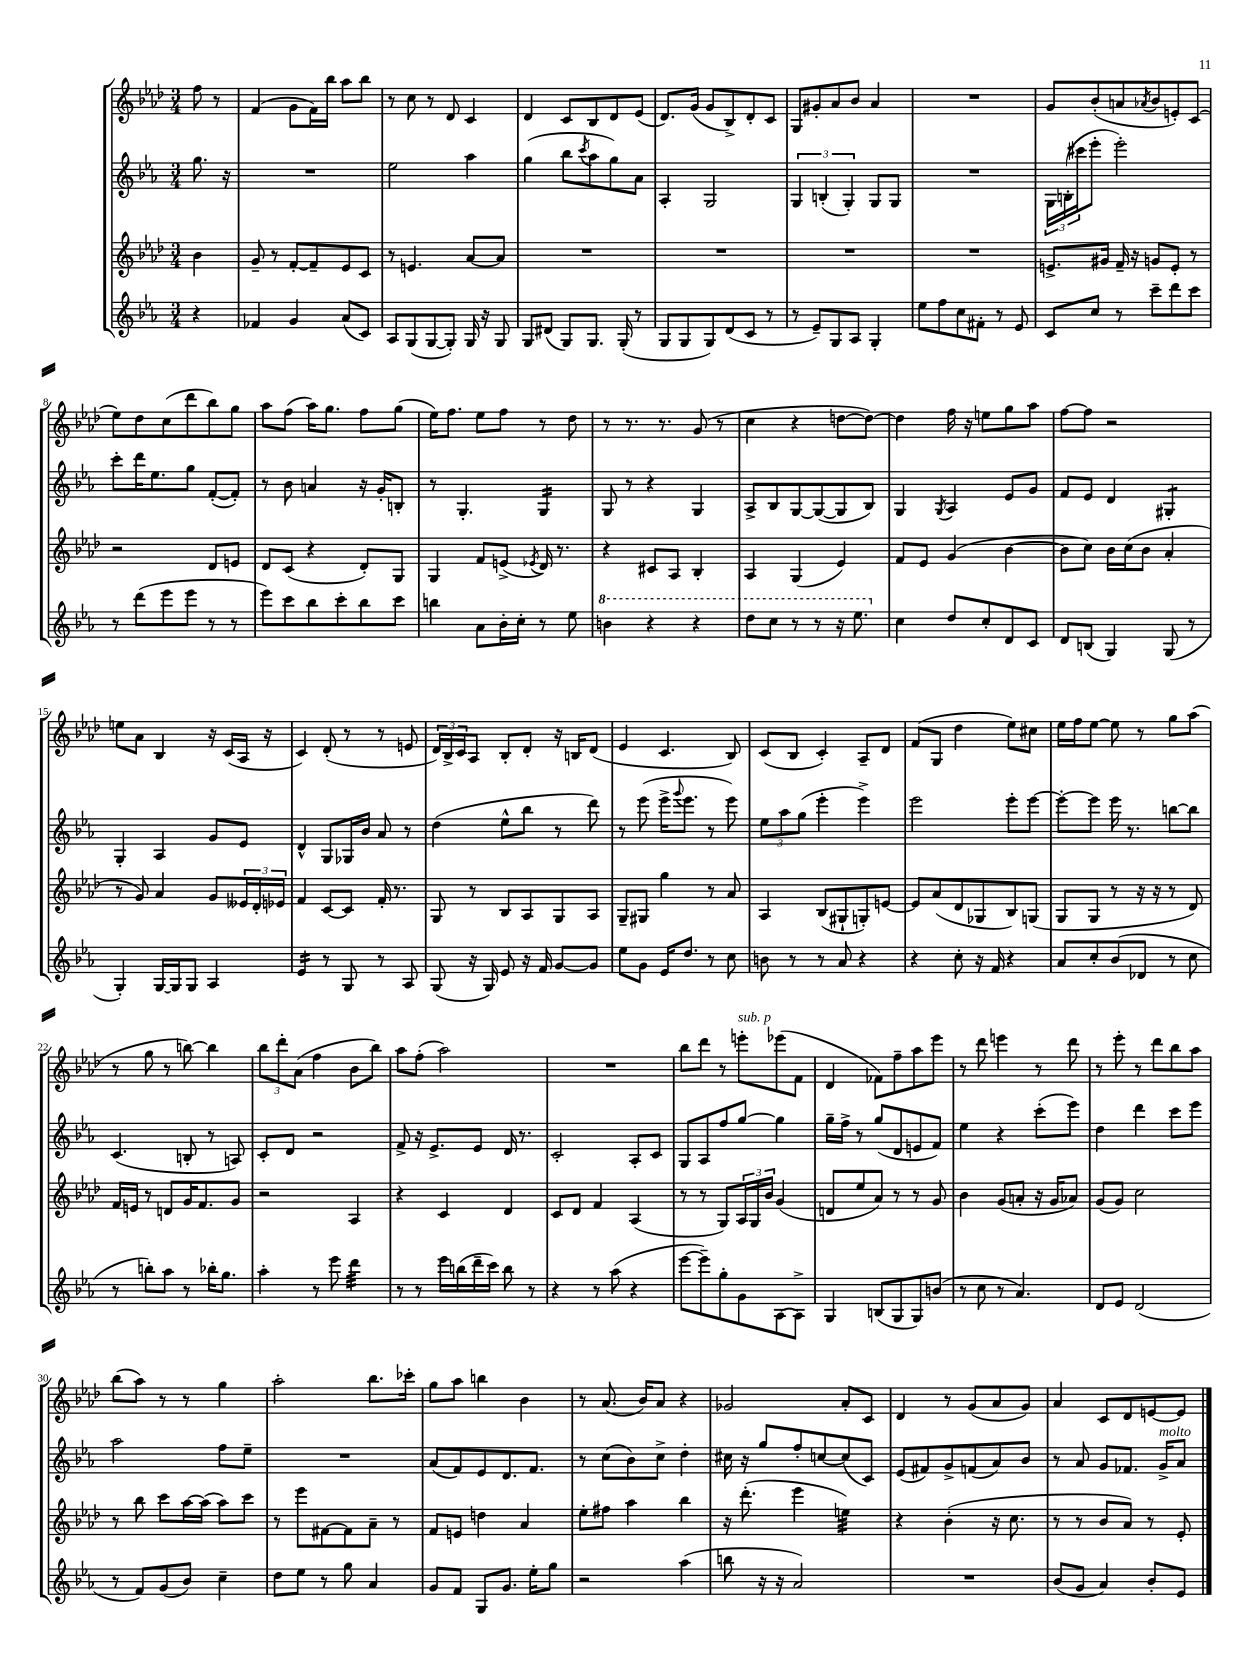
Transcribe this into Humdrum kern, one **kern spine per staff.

**kern	**kern	**kern	**kern
*staff4	*staff3	*staff2	*staff1
*clefG2	*clefG2	*clefG2	*clefG2
*k[b-e-a-]	*k[b-e-a-d-]	*k[b-e-a-]	*k[b-e-a-d-]
*M3/4	*M3/4	*M3/4	*M3/4
4r	4b-\	8.gg\	8ff\
.	.	.	8r
.	.	16r	.
=	=	=	=
4f-/	8g~/	2.r	(4f/
.	8r	.	.
4g/	[8f'/L	.	8g\L
.	8f~/]	.	16f\L)
.	.	.	16bb-\JJ
(8a-/L	8e-/	.	8aa-\L
8c/J)	8c/J	.	8bb-\J
=	=	=	=
8A-/L	8r	2ee-\	8r
(8G/	4.e/	.	8cc\
[8G/	.	.	8r
8G'/]J)	.	.	8d-/
16G/	[8a-/L	4aa-\	4c/
16r	.	.	.
8G/	8a-/]J	.	.
=	=	=	=
8G/L	2.r	(4gg\	4d-/
(8d#/J	.	.	.
8G/L)	.	8bb-\L	8c/L
.	.	8qccc/	.
8.G/J	.	8aa-\	8B-/
.	.	8gg\)	8d-/
(16G'/	.	.	.
8r	.	8a-\J	(8e-/J
=	=	=	=
8G/L	2.r	4A-'/	8.d-/L)
8G/	.	.	.
.	.	.	(16g/Jk
8G/)	.	2G/	8g/L
(8d/	.	.	8B-^/)
8c/J	.	.	8d-'/
8r	.	.	8c/J
=	=	=	=
8r	2.r	6G/	8G/L
8e-~/L)	.	.	8g#'/
.	.	(6B'/	.
8G/	.	.	8a-/
.	.	6G'/)	.
8A-/J	.	.	8b-/J
4G'/	.	8G/L	4a-/
.	.	8G/J	.
=	=	=	=
8ee-\L	2.r	2.r	2.r
8ff\	.	.	.
8cc\	.	.	.
8f#'\J	.	.	.
8r	.	.	.
8e-/	.	.	.
=	=	=	=
8c/L	8.e^/L	24G\LL	8g/L
.	.	(24B'\	.
.	.	24ccc#\J	.
8cc/J	.	8eee-'\J	(8b-'/
.	16g#/Jk	.	.
8r	16f~/	2eee-'\)	8a/
.	16r	.	.
.	.	.	8qa-/
8ccc~\L	8g/L	.	8b-/
8ddd\	8e'/J	.	8e'/)
8ccc\J	8r	.	(8c/J
=	=	=	=
8r	2r	8ccc'\L	8ee-\L)
(8ddd\L	.	16ddd\K	8dd-\
.	.	8.ee-\	.
8eee-\	.	.	(8cc\
8eee-\J	.	8gg\J	8ddd-\
8r	8d-/L	([8f'/L	8bb-\)
8r	8e/J	8f'/]J)	8gg\J
=	=	=	=
8eee-\L)	8d-/L	8r	8aa-\L
8ccc\	(8c/J	8b-\	(8ff\J
8bb-\	4r	4a/	16aa-\LK)
.	.	.	8.gg\J
8ccc'\	.	.	.
8bb-\	8d-'/L)	16r	8ff\L
.	.	16g'/LK	.
8ccc\J	8G/J	8B'/J	(8gg\J
=	=	=	=
4bb\	4G/	8r	16ee-\LK)
.	.	.	8.ff\J
.	.	4.G'/	.
8a-\L	8f/L	.	8ee-\L
16b-'\L	(8e^/J	.	8ff\J
16cc'\JJ	.	.	.
.	8qe-/	.	.
8r	16d-/)	4G/	8r
.	8.r	.	.
8ee-\	.	.	8dd-\
=	=	=	=
4bb\	4r	8G/	8r
.	.	8r	8.r
4r	8c#/L	4r	.
.	.	.	8.r
.	8A-/J	.	.
4r	4B-'/	4G/	(8g/
.	.	.	8r
=	=	=	=
8ddd\L	4A-/	8A-^/L	4cc\
8ccc\J	.	8B-/	.
8r	(4G/	[8G/	4r
8r	.	(8G/_	.
16r	4e-/)	8G/]	[8dd\L
8.eee-\	.	.	.
.	.	8B-/J)	8dd\_J)
=	=	=	=
4cc\	8f/L	4G/	4dd\]
.	8e-/J	.	.
.	.	8qG/	.
8dd/L	(4g/	4A-/	16ff\
.	.	.	16r
8cc'/	.	.	8ee\L
8d/	[4b-\	8e-/L	8gg\
8c/J	.	8g/J	8aa-\J
=	=	=	=
8d/L	8b-\]L	8f/L	[8ff\L
(8B/J	8cc\J)	8e-/J	8ff\]J
4G/)	16b-\LL	4d/	2r
.	(16cc\J	.	.
.	8b-\J	.	.
(8G/	4a-'/	4G#'/	.
8r	.	.	.
=	=	=	=
4G'/)	8r	4G'/	8ee\L
.	8g/)	.	8a-\J
[16G/LL	4a-/	4A-/	4B-/
16G/]J	.	.	.
8G/J	.	.	.
4A-/	8g/L	8g/L	16r
.	.	.	(16c/LL
.	24e--/L	8e-/J	16A-/JJ
.	24d-'/	.	.
.	.	.	16r
.	24e-/JJ	.	.
=	=	=	=
4e-/	4f/	4d^^/	4c/)
8r	[8c/L	8G/L	(8d-'/
8G/	8c/]J	16G-/L	8r
.	.	16b-/JJ	.
8r	16f'/	8a-/	8r
.	8.r	.	.
8A-/	.	8r	8e/
=	=	=	=
(8G/	8G/	(4dd\	24d-/LL)
.	.	.	24B-^/
.	.	.	24c/J
16r	8r	.	8A-/J
16G/)	.	.	.
8e-/	8B-/L	8ee-^^\L	8B-'/L
16r	8A-/	8bb-\J	8d-'/J
16f/	.	.	.
[8g/L	8G/	8r	16r
.	.	.	16B/LK
8g/]J	8A-/J	8ddd\)	(8d-/J
=	=	=	=
8ee-\L	8G~/L	8r	4e-/
8g\J	8G#/J	(8eee-\	.
16e-/LK	4gg\	16eee-^\LK	4.c/
.	.	8qqggg/	.
8.dd/J	.	8.eee-\J	.
8r	8r	8r	.
8cc\	8a-/	8eee-\)	8B-/)
=	=	=	=
8b\	4A-/	12ee-\L	(8c/L
.	.	12aa-\	.
8r	.	.	8B-/J
.	.	(12gg\J	.
8r	(8B-/L	4eee-'\	4c'/)
8a-/	8G#`/	.	.
4r	8G'/)	4eee-^\)	8A-~/L
.	[8e/J	.	8d-/J
=	=	=	=
4r	8e/]L	2eee-\	(8f/L
.	(8a-/	.	8G/J
8cc'\	8d-/	.	4dd-\
16r	8G-/	.	.
16f/	.	.	.
4r	8B-/)	8eee-'\L	8ee-\L)
.	(8G/J	[8eee-\J	8cc#\J
=	=	=	=
8a-/L	8G/L	8eee-'\_L	16ee-\LL
.	.	.	16ff\J
8cc'/	8G/J	8eee-\]J	[8ee-\J
(8b-/	8r	16eee-\	8ee-\]
.	.	8.r	.
8d-/J	16r	.	8r
.	16r	.	.
8r	8r	[8bb\L	8gg\L
8cc\	8d-/)	8bb\]J	(8aa-\J
=	=	=	=
8r	16f/LL	(4.c/	8r
.	16e/JJ	.	.
8bb'\L)	8r	.	8gg\
8aa-\J	8d/L	.	8r
8r	16g/K	8B'/	[8bb\)
.	8.f/	.	.
16bb-'\LK	.	8r	4bb\]
8.gg\J	.	.	.
.	8g/J	8A/)	.
=	=	=	=
4aa-'\	2r	8c'/L	12bb-\L
.	.	.	12ddd-'\
.	.	8d/J	.
.	.	.	(12a-\J
8r	.	2r	4ff\
8eee-\	.	.	.
4ddd\	4A-/	.	8b-\L
.	.	.	8bb-\J)
=	=	=	=
8r	4r	8f^/	8aa-\L
8r	.	16r	(8ff'\J
.	.	8.e-^/L	.
16eee-\LL	4c/	.	2aa-\)
(16bb\	.	.	.
16ddd~\	.	8e-/J	.
16ccc\JJ)	.	.	.
8bb\	4d-/	16d/	.
.	.	8.r	.
8r	.	.	.
=	=	=	=
4r	8c/L	2c'/	2.r
.	8d-/J	.	.
8r	4f/	.	.
(8aa-\	.	.	.
4r	(4A-/	8A-'/L	.
.	.	8c/J	.
=	=	=	=
[8eee-\L	8r	8G/L	8bb-\L
8eee-~\])	8r	8A-/	8ddd-\J
8gg'\	8G/L)	8ff/	8r
8g\	24A-/L	[8gg/J	8eee'\L
.	24G/	.	.
.	24b-/JJ	.	.
[8A-\	(4g/	4gg\]	(8eee-\
8A-^\]J	.	.	8f\J
=	=	=	=
4G/	8d/L	16gg~\LL	4d-/
.	.	16ff^\JJ	.
.	8ee-/	8r	.
(8B/L	8a-/J)	(8gg/L	8f-\L)
8G/	8r	8d/	8ff~\
8G/)	8r	8e/	8aa-\
(8b/J	8g/	8f/J)	8eee-\J
=	=	=	=
8r	4b-\	4ee-\	8r
8cc\	.	.	8ddd-\
8r	(8g/L	4r	4eee\
4.a-/)	8a'/J	.	.
.	16r	(8ccc'\L	8r
.	16g/LK	.	.
.	8a-/J)	8eee-\J)	8ddd-\
=	=	=	=
8d/L	(8g/L	4dd\	8r
8e-/J	8g/J)	.	8eee-'\
(2d/	2cc\	4ddd\	8r
.	.	.	8ddd-\L
.	.	8ccc\L	8bb-\
.	.	8eee-\J	8aa-\J
=	=	=	=
8r	8r	2aa-\	(8bb-\L
8f/L)	8bb-\	.	8aa-\J)
(8g/	8ccc\L	.	8r
8b-/J)	[16aa-\L	.	8r
.	(16aa-\]JJ	.	.
4cc~\	8aa-\L)	8ff\L	4gg\
.	8ccc\J	8ee-~\J	.
=	=	=	=
8dd\L	8r	2.r	2aa-'\
8ee-\J	8eee-\L	.	.
8r	[8f#\	.	.
8gg\	8f#\]	.	.
4a-/	8a-~\J	.	8.bb-\L
.	8r	.	.
.	.	.	16ccc-'\Jk
=	=	=	=
8g/L	8f/L	(8a-/L	8gg\L
8f/J	8e/J	8f/)	8aa-\J
8G/L	4dd\	8e-/	4bb\
8.g/J	.	8.d/	.
.	4a-/	.	4b-\
16ee-'\LK	.	8.f/J	.
8gg\J	.	.	.
=	=	=	=
2r	8ee-'\L	8r	8r
.	8ff#\J	(8cc\L	(8.a-/
.	4aa-\	8b-\)	.
.	.	.	16b-/LK)
.	.	8cc^\J	8a-/J
(4aa-\	4bb-\	4dd'\	4r
=	=	=	=
8bb\	16r	16cc#\	2g-/
.	(8.ddd-'\	16r	.
16r	.	8gg/L	.
16r	.	.	.
2a-/)	4eee-\	8ff'/	.
.	.	[8cc/	.
.	4ee\)	(8cc/]	8a-'/L
.	.	8c/J)	8c/J
=	=	=	=
2.r	4r	(8e-/L	4d-/
.	.	8f#/)	.
.	(4b-'\	8g^/	8r
.	.	(8f/	(8g/L
.	16r	8a-/)	8a-/
.	8.cc\	.	.
.	.	8b-/J	8g/J)
=	=	=	=
(8b-/L	8r	8r	4a-/
8g/J	8r	8a-/	.
4a-/)	8b-/L	8g/L	8c/L
.	8a-/J)	8.f-/J	8d-/
8b-'/L	8r	.	[8e/
.	.	16g^/LK	.
8e-/J	8e-'/	8a-/J	8e/]J
==	==	==	==
*-	*-	*-	*-
